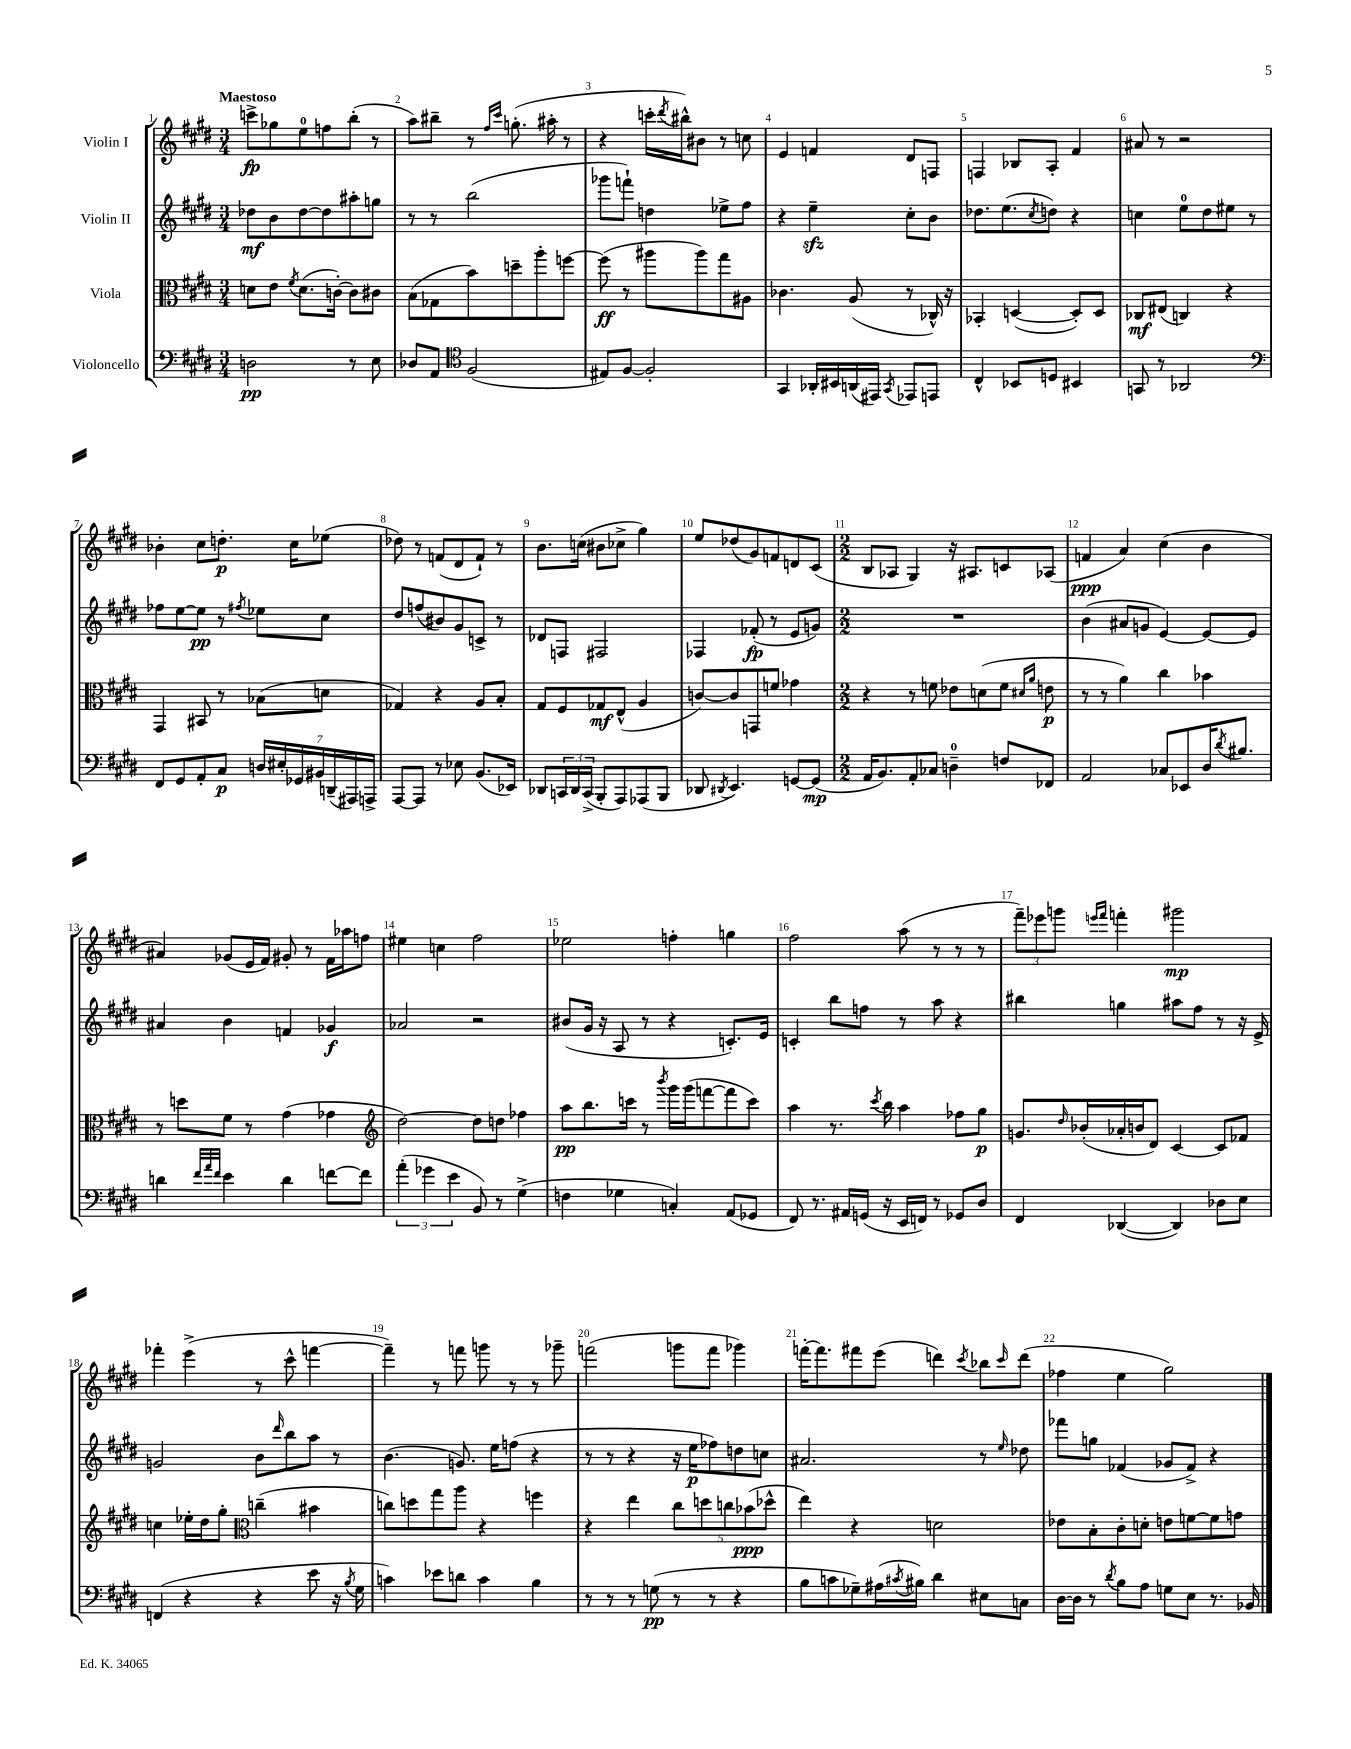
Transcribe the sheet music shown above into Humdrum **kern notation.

**kern	**kern	**kern	**kern
*staff4	*staff3	*staff2	*staff1
*clefF4	*clefC3	*clefG2	*clefG2
*k[f#c#g#d#]	*k[f#c#g#d#]	*k[f#c#g#d#]	*k[f#c#g#d#]
*M3/4	*M3/4	*M3/4	*M3/4
2D	8d	8dd-	8ccc^
.	8e	8b	8gg-
.	8qf#	.	.
.	(8.d	[8dd-	8ee
.	.	8dd-]	8ff
.	[16c')	.	.
8r	8c]	8aa#'	(8bb'
8E	8c#	8gg	8r
=	=	=	=
8D-	(8B	8r	8aa)
8AA	8G-	8r	8bb#~
*clefC4	*	*	*
(2F#	8b)	(2bb	8r
.	.	.	16qqff#
.	.	.	16qqccc#
.	8dd~	.	(8.gg'
.	8aa'	.	.
.	.	.	16aa#'
.	[8ff	.	8r
=	=	=	=
8E#)	(8ff]	8ggg-	4r
[8F#	8r	8fff`)	.
2F#']	8aa#	4dd	16ccc'
.	.	.	8qddd#
.	.	.	16bb#^^)
.	8aa#)	.	8b#
.	8gg#	8ee-^	8r
.	8A#	8ff#	8cc
=	=	=	=
4GG#	4.c-	4r	4e
16AA-'	.	4ee~	4f
16BB#	.	.	.
(16AA	(8A	.	.
16EE#)	.	.	.
8qGG#	.	.	.
8EE-	8r	8cc#'	8d#
8EE	16C-^^)	8b	8F
.	16r	.	.
=	=	=	=
4C#^^	4BB-'	8.dd-	4F
.	.	(8.ee	.
8BB-	([4D	.	8B-
.	.	8qcc#	.
8D	.	8dd)	8A'
4BB#	8D'])	4r	4f#
.	8D	.	.
=	=	=	=
8GG	8C-	4cc	8a#
8r	(8E#	.	8r
2AA-	4C)	8ee	2r
.	.	8dd#	.
.	4r	8ee#	.
.	.	8r	.
=	=	=	=
*clefF4	*	*	*
8FF#	4GG#	8ff-	4b-'
8GG#	.	[8ee	.
8AA'	8BB#	8ee]	8cc#
8C#	8r	8r	8.dd'
.	.	8qff#	.
28D	(8B-	8ee-	.
28E#'	.	.	.
.	.	.	16cc#
28GG-	.	.	.
28BB#	.	.	.
.	8d	8cc#	(8ee-
(28DD~	.	.	.
28AAA#)	.	.	.
28AAA^	.	.	.
=	=	=	=
[8AAA	4G-)	8dd#	8dd-)
8AAA]	.	(8ff	8r
8r	4r	8b#)	(8f
8E-	.	8g#	8d#
(8.BB	8A	8c^	8f`)
.	8B'	8r	8r
16EE-)	.	.	.
=	=	=	=
8DD-	8G#	8d-	8.b
24CC	8F#	8F	.
24DD-	.	.	.
.	.	.	(16cc
(24CC^	.	.	.
8BBB'	8G-	2F#	8b#
8AAA)	(8E^^	.	8cc-^
(8AAA-	4A	.	4gg#)
8BBB	.	.	.
=	=	=	=
8DD-	[8c)	4F-	8ee
8qDD#	.	.	.
4.EE)	8c]	.	(8dd-
.	8GG	(8f-'	8g#)
.	8f	8r	8f
[8GG	4g-	8e	8d
(8GG]	.	8g)	(8c#
=	=	=	=
*M2/2	*M2/2	*M2/2	*M2/2
16AA	4r	1r	8B
8.BB)	.	.	.
.	.	.	8A-
8AA'	8r	.	4G#)
8C-	8f	.	.
4D~	8e-	.	16r
.	.	.	8.A#
.	(8d	.	.
8F	8f	.	8c
.	16qqd#	.	.
.	16qqa	.	.
8FF-	8e	.	(8A-
=	=	=	=
2AA	8r	(4b	4f
.	8r	.	.
.	4a)	8a#	4a)
.	.	8g	.
8C-	4cc#	[4e)	(4cc#
8EE-	.	.	.
16D#	4b-	8e_	4b
8qd#	.	.	.
8.B#	.	.	.
.	.	8e]	.
=	=	=	=
4d	8r	4a#	4a#)
.	8dd	.	.
32qqf#	.	.	.
32qqa	.	.	.
32qqf#	.	.	.
4e	8f#	4b	(8g-
.	8r	.	16e
.	.	.	16f#)
4d	(4g#	4f	8g#'
.	.	.	8r
[8f	4g-	4g-	16f#
.	.	.	16aa-
8f]	.	.	8ff
=	=	=	=
*	*clefG2	*	*
(6a'	[2dd#)	2a-	4ee#
6g-	.	.	.
.	.	.	4cc
6e	.	.	.
8BB)	8dd#]	2r	2ff#
8r	8dd	.	.
(4G#^	4ff-	.	.
=	=	=	=
4F	8aa	(8b#	2ee-
.	8.bb	16g#	.
.	.	16r	.
4G-	.	8A	.
.	16ccc	.	.
.	8r	8r	.
.	8qbbb	.	.
4C')	16ggg#	4r	4ff'
.	(16ggg#	.	.
.	[8fff	.	.
(8AA	8fff]	8.c')	4gg
8GG-	8ccc)	.	.
.	.	16e	.
=	=	=	=
8FF#)	4aa	4c'	2ff#
8.r	.	.	.
.	8.r	8bb	.
16AA#	.	.	.
(16GG	.	8ff	.
.	8qccc#	.	.
16r	16bb	.	.
16EE	4aa	8r	(8aa
16FF)	.	.	.
8r	.	8aa	8r
8GG-	8ff-	4r	8r
8D#	8gg#	.	8r
=	=	=	=
4FF#	8.g	4bb#	12fff#~)
.	.	.	12eee-
.	.	.	12ggg
.	16qqdd#	.	.
.	(16b-'	.	.
.	.	.	16qqeee
.	.	.	16qqfff#
([4DD-	16a-'	4gg	4fff'
.	16b	.	.
.	8d#)	.	.
4DD-])	[4c#	8aa#	2ggg#
.	.	8ff#	.
8D-	8c#]	8r	.
8E	8f-	16r	.
.	.	16e^	.
=	=	=	=
(4FF	4cc	2g	4fff-'
4r	16ee-'	.	(4eee^
.	16dd#	.	.
.	8gg#'	.	.
*	*clefC3	*	*
4r	(4cc~	8b	8r
.	.	16qqddd#	.
.	.	8bb	8ccc#^^
8e	4b#	8aa	[4fff
16r	.	8r	.
8qB	.	.	.
16G#	.	.	.
=	=	=	=
4c)	8cc)	(4.b	4fff~])
.	8dd	.	.
8e-	8gg#	.	8r
8d	8aa	8.g)	8fff
4c	4r	.	8ggg
.	.	16ee	.
.	.	(8ff	8r
4B	4ff	4r	8r
.	.	.	8ggg-~
=	=	=	=
8r	4r	8r	(2fff
8r	.	8r	.
8r	4ee	4r	.
(8G	.	.	.
8r	10cc#	16r	8ggg
.	.	16ee	.
.	10dd	.	.
8r	.	8ff-)	8fff
.	10cc	.	.
4r	.	8dd	4ggg-)
.	(10b-	.	.
.	.	8cc	.
.	10dd-^^	.	.
=	=	=	=
8B	4ee)	2.a#	[16fff'
.	.	.	8.fff]
8c	.	.	.
8G-~)	4r	.	8fff#
(16A#	.	.	(8eee
8qc#	.	.	.
16B#)	.	.	.
4d#	2d	.	4ddd)
.	.	.	8qccc#
8E#	.	8r	8bb-
.	.	16qqee	16qqccc#
8C	.	8dd-	(8ddd
=	=	=	=
[16D#	8e-	8fff-	4ff-
16D#]	.	.	.
8r	8B'	8gg	.
8qd#	.	.	.
8B	8c#'	(4f-	4ee
8A	8d'	.	.
8G	8e	8g-	2gg#)
8E	[8f	8f-^)	.
8.r	8f]	4r	.
.	8g	.	.
16BB-	.	.	.
==	==	==	==
*-	*-	*-	*-
